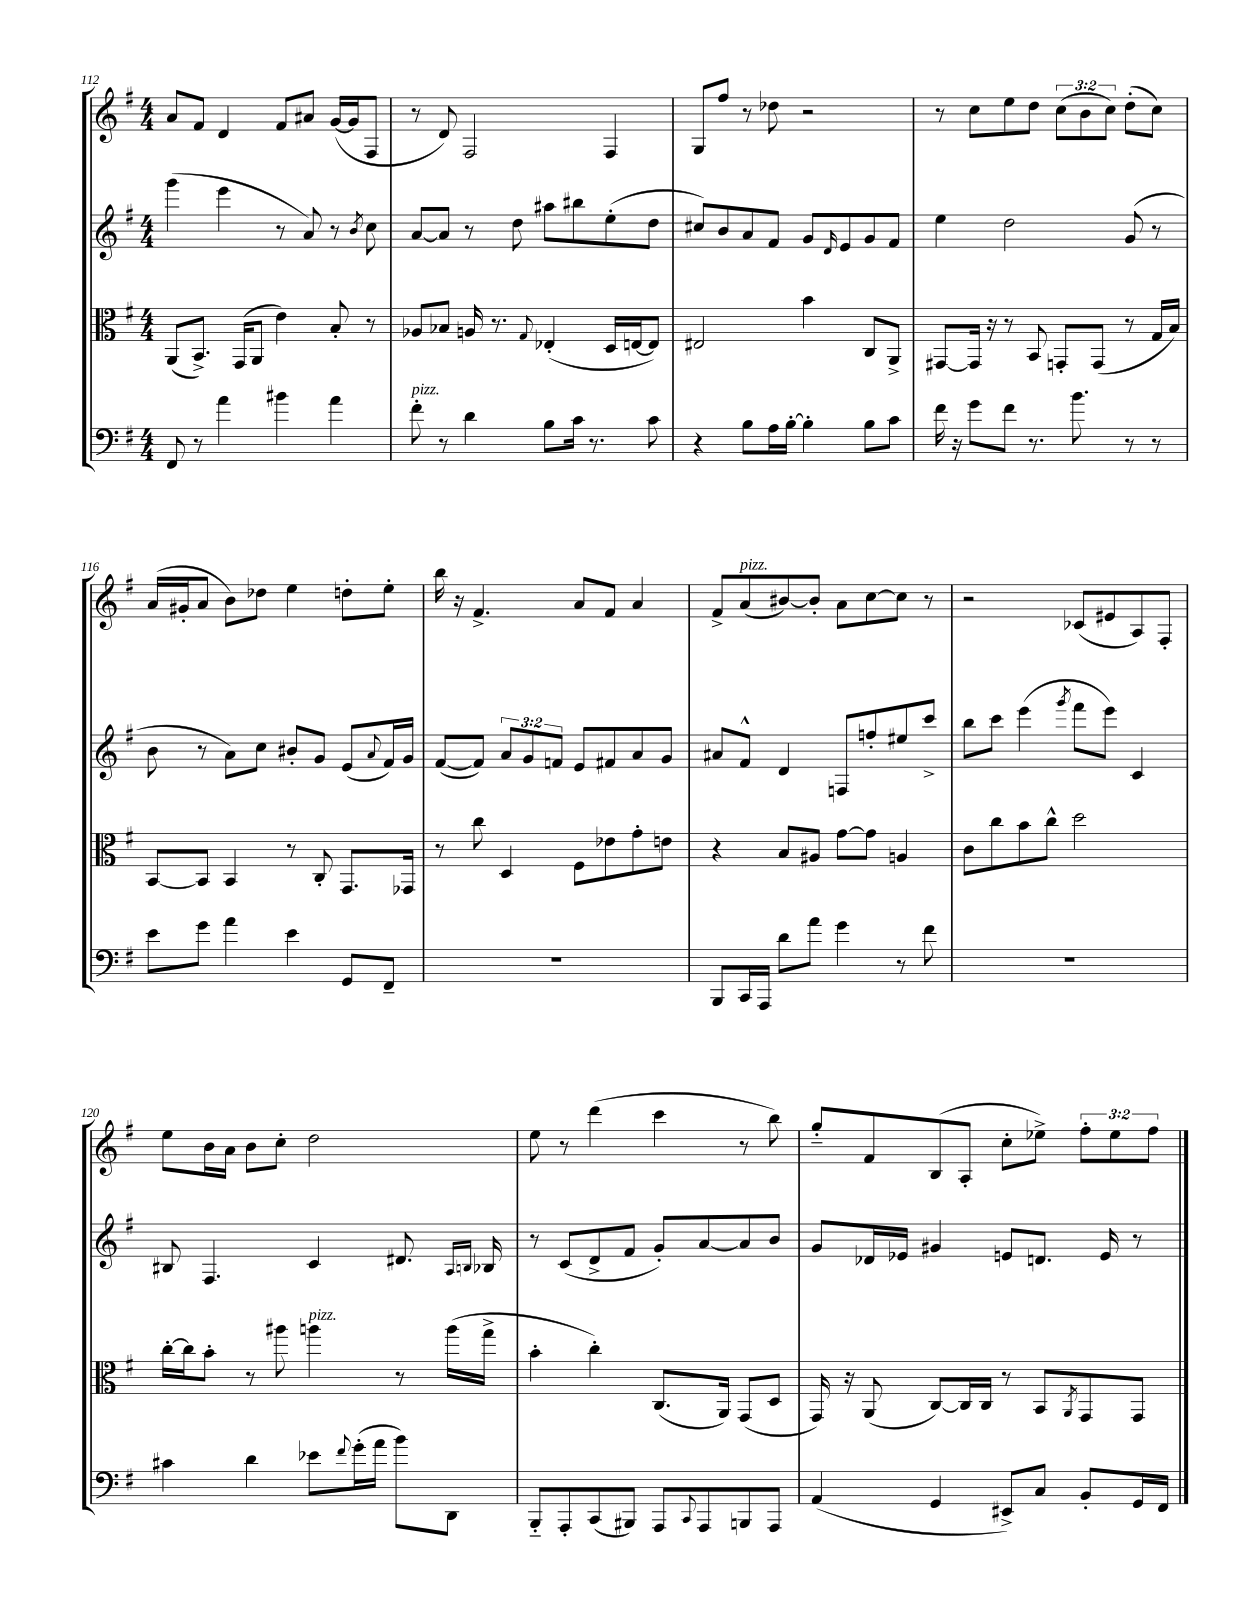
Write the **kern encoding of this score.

**kern	**kern	**kern	**kern
*staff4	*staff3	*staff2	*staff1
*clefF4	*clefC3	*clefG2	*clefG2
*k[f#]	*k[f#]	*k[f#]	*k[f#]
*M4/4	*M4/4	*M4/4	*M4/4
8FF#	(8AA	(4ggg	8a
8r	8.BB^)	.	8f#
4a	.	4eee	4d
.	(16GG	.	.
.	8AA	.	.
4b#	4e)	8r	8f#
.	.	8a)	8a#
4a	8B'	8r	([16g
.	.	.	16g]
.	.	8qb	.
.	8r	8cc	8F#
=	=	=	=
8f#'	8A-	[8a	8r
8r	8B-	8a]	8d)
4d	16A	8r	2F#
.	8.r	.	.
.	.	8dd	.
.	8qqG	.	.
8B	(4E-'	8aa#	.
16c	.	8bb#	.
8.r	.	.	.
.	16D	(8ee'	4F#
.	[16E	.	.
8c	8E])	8dd	.
=	=	=	=
4r	2E#	8cc#)	8G
.	.	8b	8ff#
8B	.	8a	8r
16A	.	8f#	8dd-
[16B'	.	.	.
4B']	4b	8g	2r
.	.	16qqd	.
.	.	8e	.
8B	8C	8g	.
8c	8AA^	8f#	.
=	=	=	=
16f#	[8GG#	4ee	8r
16r	.	.	.
8g	16GG#]	.	8cc
.	16r	.	.
8f#	8r	2dd	8ee
8.r	8BB	.	8dd
.	8GG'	.	(12cc
8.b	.	.	.
.	.	.	12b
.	(8GG	.	.
.	.	.	12cc)
8r	8r	(8g	(8dd'
8r	16G	8r	8cc)
.	16B)	.	.
=	=	=	=
8e	[8BB	8b	(16a
.	.	.	16g#'
8g	8BB]	8r	8a
4a	4BB	8a)	8b)
.	.	8cc	8dd-
4e	8r	8b#'	4ee
.	8C'	8g	.
8GG	8.GG	(8e	8dd'
.	.	8qqa	.
8FF#~	.	16f#)	8ee'
.	16GG-	16g	.
=	=	=	=
1r	8r	([8f#	16bb
.	.	.	16r
.	8cc	8f#])	4.f#^
.	4D	12a	.
.	.	12g	.
.	.	12f	.
.	8F#	8e	8a
.	8e-	8f#	8f#
.	8g'	8a	4a
.	8e	8g	.
=	=	=	=
8BBB	4r	8a#	8f#^
16CC	.	8f#^^	(8a
16AAA	.	.	.
8d	8B	4d	[8b#)
8a	8A#	.	8b#']
4g	[8g	8F	8a
.	8g]	8ff'	[8cc
8r	4A	8ee#	8cc]
8f#	.	8ccc^	8r
=	=	=	=
1r	8c	8bb	2r
.	8cc	8ccc	.
.	8b	(4eee	.
.	8cc^^	.	.
.	.	8qggg	.
.	2dd	8fff#	(8c-
.	.	8eee)	8e#
.	.	4c	8A)
.	.	.	8F#'
=	=	=	=
4c#	[16cc'	8B#	8ee
.	16cc]	.	.
.	8b'	4.F#	16b
.	.	.	16a
4d	8r	.	8b
.	8aa#	.	8cc'
8e-	4aa	4c	2dd
8qqf#	.	.	.
(16g'	.	.	.
16a	.	.	.
8b)	8r	8.d#	.
8DD	(16aa	.	.
.	.	16qqA	.
.	.	16qqB	.
.	16gg^	16B-	.
=	=	=	=
8BBB'~	4b'	8r	8ee
8AAA'	.	(8c	8r
(8CC	4cc')	8d^	(4ddd
8BBB#)	.	8f#	.
8AAA	(8.C	8g')	4ccc
8qqCC	.	.	.
8AAA	.	[8a	.
.	16AA)	.	.
8BBB	(8GG	8a]	8r
8AAA	8D	8b	8bb)
=	=	=	=
(4AA	16GG)	8g	8gg'~
.	16r	.	.
.	(8AA	16d-	8f#
.	.	16e-	.
4GG	[8C)	4g#	(8B
.	16C]	.	8A'
.	16C	.	.
8EE#^)	8r	8e	8cc'
8C	8BB	8.d	8ee-^)
.	8qAA	.	.
8BB'	8GG	.	12ff#'
.	.	16e	.
.	.	.	12ee-
16GG	8GG	8r	.
.	.	.	12ff#
16FF#	.	.	.
==	==	==	==
*-	*-	*-	*-
